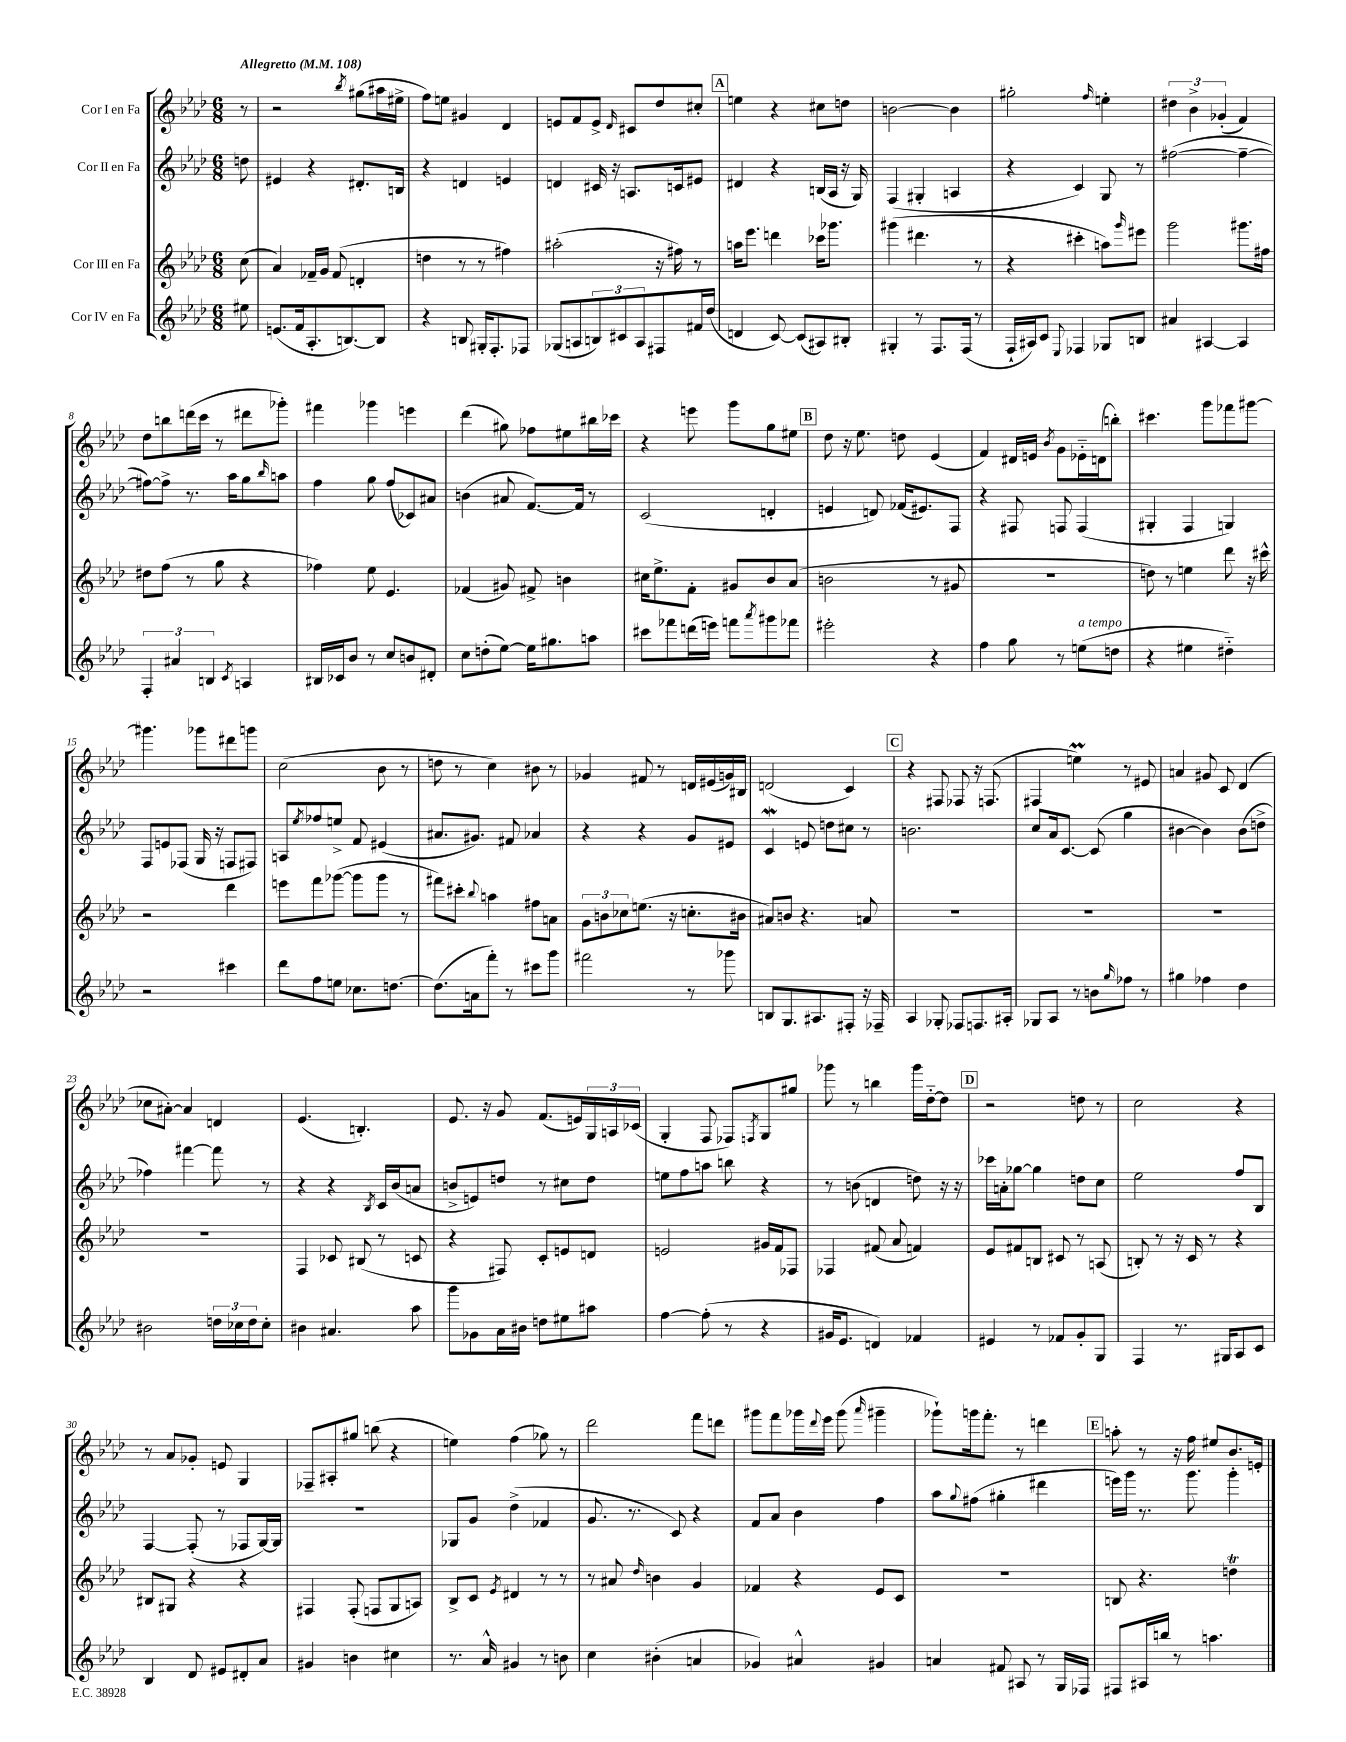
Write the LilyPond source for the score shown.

<<
\new StaffGroup <<
\new Staff = "s0" \with { instrumentName = "Cor I en Fa" } {
    \clef treble \key aes \major \numericTimeSignature \time 6/8 \partial 8 \tempo "Allegretto" 4 = 108
    r8 |
    r2 \acciaccatura { bes''8 } gis''8( ais''16 eis''16-> |
    f''8) e''8 gis'4 des'4 |
    e'8 f'8 e'8-> \grace { des'16 } cis'8 des''8 cis''8-. |
    \mark \markup { \box "A" } e''4 r4 cis''8 d''8 |
    b'2~ b'4 |
    gis''2-. \grace { f''16 } e''4-. |
    \tuplet 3/2 { dis''4 bes'4-> ges'4-.( } f'4) |
    des''8 b''8 d'''16( c'''16 r8 dis'''8 ges'''8-.) |
    fis'''4 ges'''4 e'''4 |
    des'''4( gis''8) fes''8 eis''8 bis''16 ces'''16 |
    r4 e'''8 g'''8 g''8 eis''8 |
    \mark \markup { \box "B" } des''8 r16 ees''8. d''8 ees'4( |
    f'4) dis'16 e'16 \acciaccatura { bes'8 } g'8 ees'16-_ d'16( b''8-.) |
    cis'''4. g'''8 fes'''8 gis'''8~ |
    gis'''4. ges'''8 dis'''8 g'''8 |
    c''2( bes'8 r8 |
    d''8 r8 c''4) bis'8 r8 |
    ges'4 fis'8 r8 d'16 eis'16( g'16) bis16 |
    d'2( c'4) |
    \mark \markup { \box "C" } r4 fis8 fes8 r16 f8.( |
    fis4 e''4\prall) r8 eis'8 |
    a'4 gis'8 c'8 des'4( |
    ces''8 ais'8~-.) ais'4 d'4 |
    ees'4.( b4.-.) |
    ees'8. r16 g'8 f'8.( e'16) \tuplet 3/2 { g16 a16 ces'16( } |
    g4-. f8 fes8) \acciaccatura { f8 } g8 gis''8 |
    ges'''8 r8 b''4 ges'''16 des''16~-_ des''8 |
    \mark \markup { \box "D" } r2 d''8 r8 |
    c''2 r4 |
    r8 aes'8 ges'8-. e'8 g4 |
    fes8-- ais8-. gis''8 b''8( r4 |
    e''4) f''4( ges''8) r8 |
    des'''2 f'''8 d'''8 |
    gis'''8 f'''8 ges'''16 \appoggiatura { des'''8 } ees'''16 ges'''8( \grace { aes'''16 } gis'''4-- |
    ges'''8-!) g'''16 f'''8.-. r8 d'''4 |
    \mark \markup { \box "E" } a''8-. r8 r16 f''16 eis''8 bes'8. e'16-. \bar "|." |
}
\new Staff = "s1" \with { instrumentName = "Cor II en Fa" } {
    \clef treble \key aes \major \numericTimeSignature \time 6/8 \partial 8
    d''8 |
    eis'4 r4 dis'8.-. b16 |
    r4 d'4 e'4 |
    d'4 cis'16 r16 a8. c'16 eis'8 |
    \mark \markup { \box "A" } dis'4 r4 b16( aes16 r16 g16) |
    f4( gis4-. a4 |
    r4 c'4) g8 r8 |
    fis''2~( fis''4~-- |
    fis''8~) fis''8-> r8. aes''16 g''8 \grace { bes''16 } a''8 |
    f''4 g''8 f''8( ces'8) ais'8 |
    b'4( ais'8 f'8.~) f'16 r8 |
    c'2( d'4-. |
    \mark \markup { \box "B" } e'4 d'8) fes'16( eis'8.) f8 |
    r4 fis8 f8 f4( |
    gis4-. f4 g4) |
    f8 e'8 fes8( g16 r16 f8 fis8) |
    a8 \acciaccatura { ees''8 } fes''8 e''8-> f'8 eis'4( |
    ais'8. gis'8.) fis'8 aes'4 |
    r4 r4 g'8 eis'8 |
    c'4\mordent e'8 d''8 cis''8 r8 |
    \mark \markup { \box "C" } b'2. |
    c''8 aes'16 c'8.~ c'8( g''4 |
    bis'4~ bis'4) bis'8( d''8-> |
    fes''4) fis'''4~ fis'''8 r8 |
    r4 r4 \acciaccatura { bes8 } c'16 bes'16( a'8 |
    b'8-> e'8) d''8 r8 cis''8 d''8 |
    e''8 f''8 a''8 b''8 r4 |
    r8 b'8( d'4 d''8) r16 r16 |
    \mark \markup { \box "D" } ces'''16 a'16-. ges''8~ ges''4 d''8 c''8 |
    ees''2 f''8 bes8 |
    f4~ f8-.( r8 fes8 g16~) g16 |
    R2. |
    ges8 g'8 des''4->( fes'4 |
    g'8. r8. c'8) r4 |
    f'8 aes'8 bes'4 f''4 |
    aes''8 \appoggiatura { g''8 } fis''8( gis''4-. dis'''4 |
    \mark \markup { \box "E" } e'''16) g'''16 r8. g'''8. g'''4-. \bar "|." |
}
\new Staff = "s2" \with { instrumentName = "Cor III en Fa" } {
    \clef treble \key aes \major \numericTimeSignature \time 6/8 \partial 8
    c''8( |
    aes'4) fes'16-- g'16 fes'8( d'4-. |
    d''4 r8 r8 fis''4) |
    ais''2-.( r16 fis''16) r8 |
    \mark \markup { \box "A" } a''16 ees'''8. d'''4 ces'''16 ges'''8. |
    gis'''4( dis'''4. r8 |
    r4 cis'''4-. a''8) \grace { g'''16 } eis'''8 |
    g'''2 gis'''8. fis''16 |
    dis''8 f''8( r8 g''8 r4 |
    fes''4) ees''8 ees'4. |
    fes'4( gis'8) fis'8-> b'4 |
    cis''16 ees''8.-> f'8-. gis'8 bes'8 aes'8( |
    \mark \markup { \box "B" } b'2 r8 gis'8 |
    R2. |
    d''8) r8 e''4 des'''8 r16 cis'''16-^ |
    r2 des'''4 |
    e'''8 f'''8 ges'''8~( ges'''8 ges'''8 r8 |
    fis'''8) cis'''8-. \appoggiatura { bes''8 } a''4 fis''8 a'8 |
    \tuplet 3/2 { g'8 b'8 ces''8 } e''8.( r16 c''8.-. bis'16 |
    ais'8) b'8 r4. a'8 |
    \mark \markup { \box "C" } R2. |
    R2. |
    R2. |
    R2. |
    f4 ces'8 bis8( r8 c'8 |
    r4 fis8) c'8-. e'8 d'8 |
    e'2 gis'16 f'16 fes8 |
    fes4 fis'8( aes'8 f'4) |
    \mark \markup { \box "D" } ees'8 fis'8 b8 cis'8 r8 a8( |
    b8-.) r8 r16 c'16 r8 r4 |
    bis8 gis8 r4 r4 |
    fis4 fis8-.( f8 g8 a8) |
    bes8-> c'8 \acciaccatura { ees'8 } dis'4 r8 r8 |
    r8 ais'8 \grace { des''16 } b'4 g'4 |
    fes'4 r4 ees'8 c'8 |
    R2. |
    \mark \markup { \box "E" } b8 r4. d''4\trill \bar "|." |
}
\new Staff = "s3" \with { instrumentName = "Cor IV en Fa" } {
    \clef treble \key aes \major \numericTimeSignature \time 6/8 \partial 8
    eis''8 |
    e'8.( f'16 aes8.-. b8.~) b8 |
    r4 b8 gis16-. f8.-. fes8 |
    ges8( a8 \tuplet 3/2 { b8) cis'8 a8 } fis8 fis'16 des''16( |
    \mark \markup { \box "A" } d'4 c'8~) c'8( ais8) bis8-. |
    gis4-. r8 f8. f16( r8 |
    f16-! ais16) c'8 \appoggiatura { ees8 } fes4 ges8 b8 |
    ais'4 ais4~ ais4 |
    \tuplet 3/2 { f4-. ais'4 b4 } \acciaccatura { c'8 } a4 |
    bis16 ces'16 bes'8 r8 c''8 b'8 dis'8-. |
    c''8 d''8-.( ees''8~) ees''16 gis''8. a''8 |
    cis'''8 fes'''8 d'''16( e'''16) f'''8 \acciaccatura { aes'''8 } gis'''8 fes'''8 |
    \mark \markup { \box "B" } eis'''2-. r4 |
    f''4 g''8 r8 e''8^\markup { \italic "a tempo" }( d''8 |
    r4 eis''4 dis''4-_) |
    r2 cis'''4 |
    des'''8 f''8 e''8 ces''8. d''8.~ |
    d''8.( a'16 f'''8-.) r8 cis'''8 g'''8 |
    fis'''2 r8 ges'''8 |
    b8 g8. ais8. fis8-. r16 fes16-- |
    \mark \markup { \box "C" } aes4 ges8-. fes8 f8. ais16-. |
    ges8 aes8 r8 b'8 \grace { g''16 } fes''8 r8 |
    gis''4 fes''4 des''4 |
    bis'2 \tuplet 3/2 { d''16 ces''16 d''16 } ces''8-. |
    bis'4 ais'4. aes''8 |
    g'''8 ges'8 aes'16 bis'16 d''8 eis''8 ais''8 |
    f''4~ f''8-.( r8 r4 |
    gis'16 ees'8. d'4) fes'4 |
    \mark \markup { \box "D" } eis'4 r8 fes'8 g'8-. g8 |
    f4 r8. gis16 aes8 c'8 |
    bes4 des'8 eis'8 dis'8-. aes'8 |
    gis'4 b'4 cis''4 |
    r8. aes'16-^ gis'4 r8 b'8 |
    c''4 bis'4-.( a'4 |
    ges'4) ais'4-^ gis'4 |
    a'4 fis'8 ais8 r8 g16 fes16 |
    \mark \markup { \box "E" } fis8 ais16 b''16 r8 a''4. \bar "|." |
}
>>
>>
